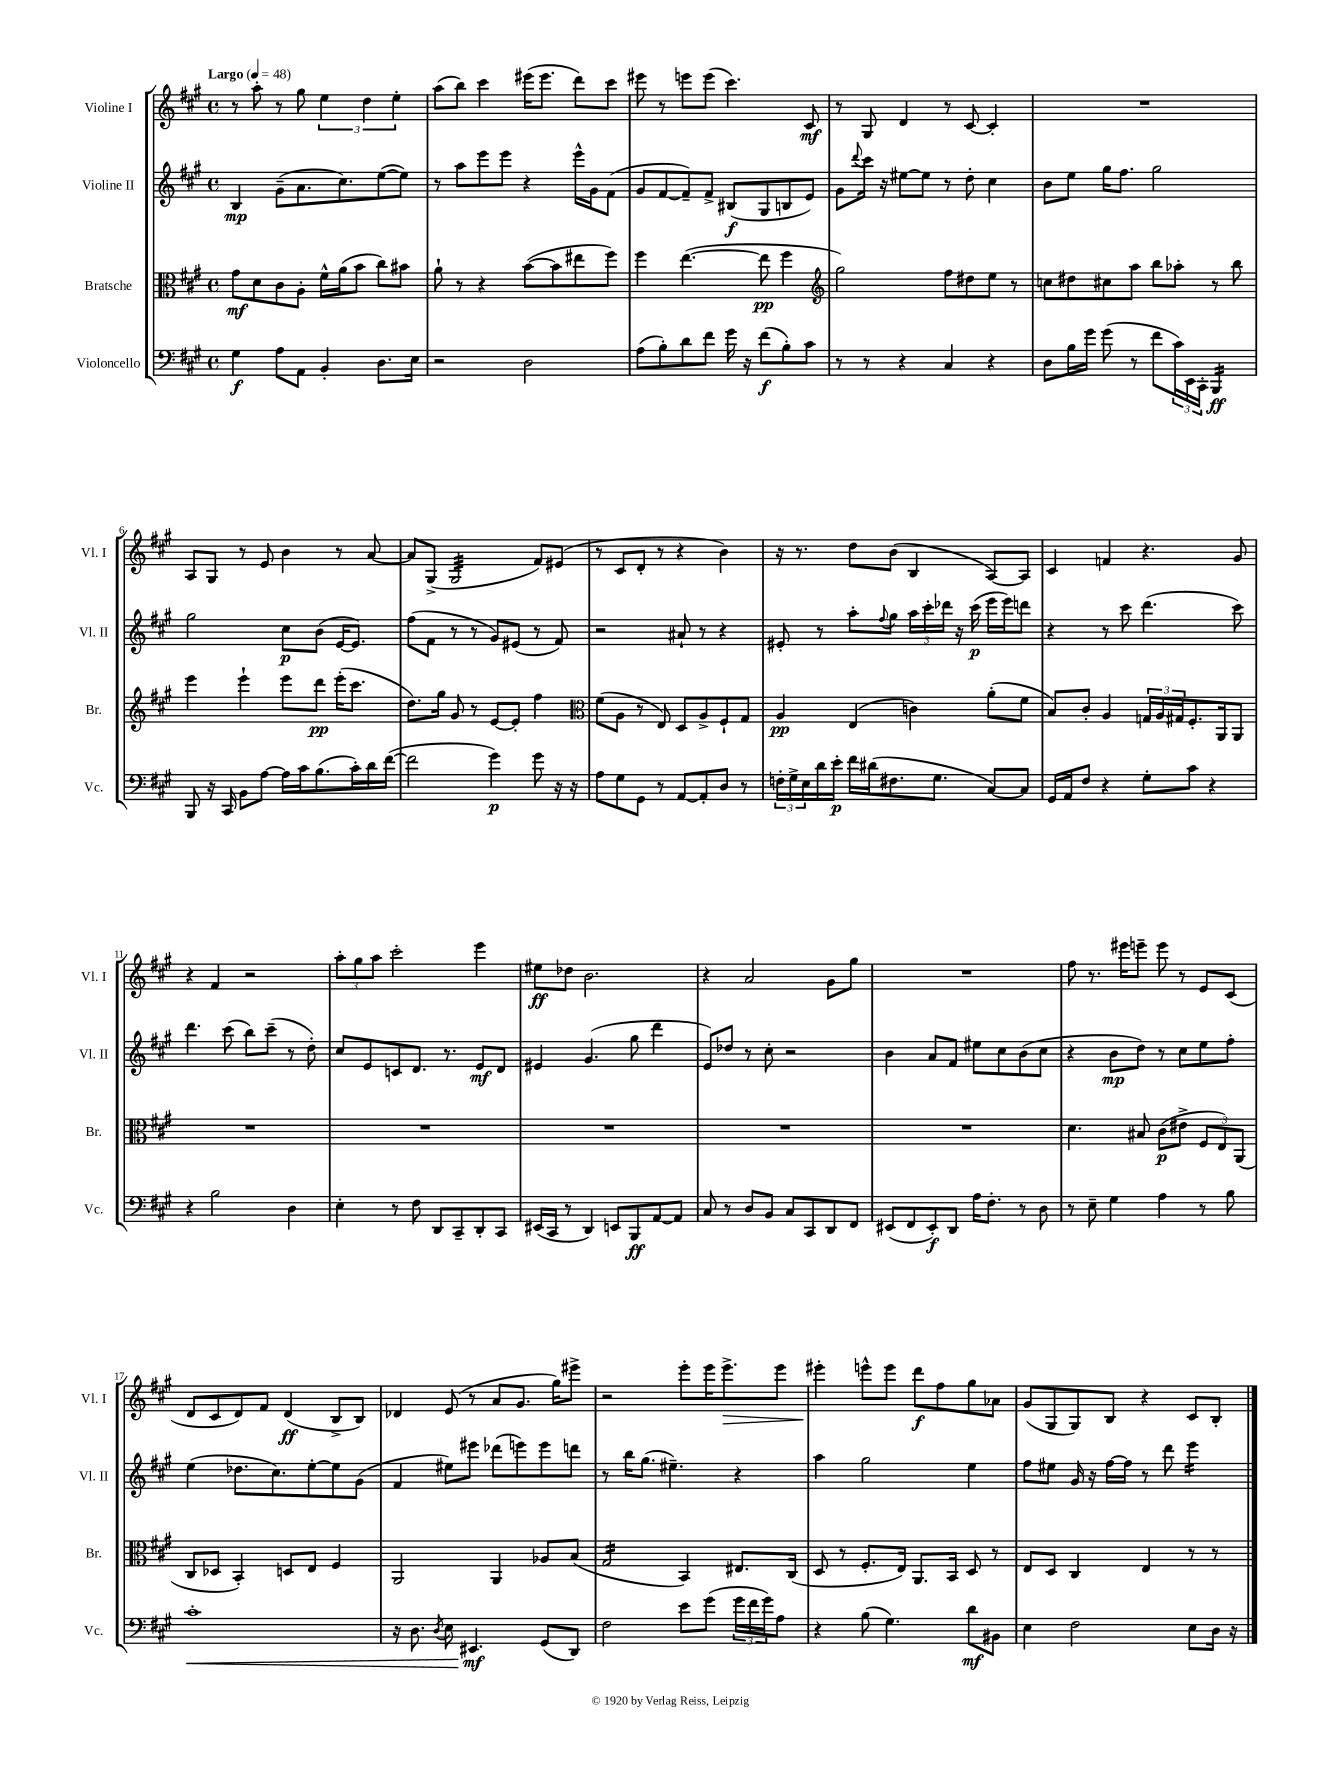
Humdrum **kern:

**kern	**kern	**kern	**kern
*staff4	*staff3	*staff2	*staff1
*clefF4	*clefC3	*clefG2	*clefG2
*k[f#c#g#]	*k[f#c#g#]	*k[f#c#g#]	*k[f#c#g#]
*M4/4	*M4/4	*M4/4	*M4/4
*met(c)	*met(c)	*met(c)	*met(c)
*MM48	*MM48	*MM48	*MM48
4G#\	8g#\L	4B/	8r
.	8d\	.	8aa'\
8A\L	8c#\	(8g#~\L	8r
8AA\J	8A'\J	8.a\	8gg#\
4BB'/	16f#^^\LL	.	6ee\
.	(16a\J	8.cc#\)	.
.	8b\J	.	.
.	.	.	6dd\
8.D\L	8cc#\L)	([8ee\	.
.	.	.	6ee'\
.	8b#\J	8ee\]J)	.
16E\Jk	.	.	.
=	=	=	=
2r	8a`\	8r	(8aa\L
.	8r	8aa\L	8bb\J)
.	4r	8eee\	4ccc#\
.	.	8eee\J	.
2D\	([8b\L	4r	(16eee#\LK
.	.	.	8.eee#\J
.	8b\]	.	.
.	8ee#\	16eee^^\LL	8ddd\L)
.	.	16g#\J	.
.	8ff#\J)	(8f#\J	8ccc#\J
=	=	=	=
(8A\L	4ff#\	8g#/L	8eee#\
8B'\)	.	[8f#/	8r
8d\	([4.ee\	8f#~/])	8eee\L
8f#\J	.	8f#^/J	(8eee\J
16g#\	.	(8B#/L	4.ccc#\)
16r	.	.	.
(8f#\L	8ee\]	8G#/	.
8B'\)	4ff#\	8B/	.
8c#\J	.	8e/J)	8c#/
=	=	=	=
*	*clefG2	*	*
8r	2gg#\)	8g#\L	8r
.	.	8qqddd/	.
8r	.	16ccc#\Jk	8G#/
.	.	16r	.
4r	.	[8ee#\L	4d/
.	.	8ee#\]J	.
4C#/	8ff#\L	8r	8r
.	8dd#\	8dd'\	[8c#/
4r	8ee\J	4cc#\	4c#'/]
.	8r	.	.
=	=	=	=
8D\L	8cc\L	8b\L	1r
16B\L	8dd#\	8ee\J	.
16g#\JJ	.	.	.
(8g#\	8cc#\	16gg#\LK	.
.	.	8.ff#\J	.
8r	8aa\J	.	.
8f#\L	8bb\L	2gg#\	.
24c#\L)	8aa-'\J	.	.
24EE\	.	.	.
24CC#'\JJ	.	.	.
4BBB/	8r	.	.
.	8bb\	.	.
=	=	=	=
8BBB/	4eee\	2gg#\	8A/L
16r	.	.	8G#/J
16CC#/	.	.	.
8BB\L	4eee`\	.	8r
[8A\J	.	.	8e/
16A\]LL	8eee\L	8cc#\L	4b\
16c#\J	.	.	.
(8.B\	8ddd\J	(8b\J	.
.	(16eee'\LK	[16e/LK	8r
16c#'\L)	8.ccc#\J	8.e/]J)	.
16d\	.	.	[8a/
([16f#\JJ	.	.	.
=	=	=	=
2f#\]	8.dd\L)	(8ff#\L	8a/]L
.	.	8f#\J	(8G#^/J
.	16gg#\Jk	.	.
.	8g#/	8r	2G#/
.	8r	8r	.
4g#\)	[8e/L	8g#/L)	.
.	8e'/]J	(8e#/J	.
8g#\	4ff#\	8r	8f#/L)
16r	.	8f#/)	(8e#/J
16r	.	.	.
=	=	=	=
*	*clefC3	*	*
8A\L	(8f#\L	2r	8r
8G#\	8A\J	.	8c#/L
8GG#\J	8r	.	8d'/J
8r	8E/)	.	8r
[8AA/L	8D/L	8a#`/	4r
8AA'/]	8A^/	8r	.
8D/J	8F#`/	4r	4b\)
8r	8G#/J	.	.
=	=	=	=
24F'\LL	4A/	8e#'/	16r
24G#^\	.	.	.
.	.	.	8.r
24E\	.	.	.
16d\	.	8r	.
16e'\JJ	.	.	.
16f#\LL	(4E/	8aa'\L	8dd\L
(16d#\J	.	.	.
.	.	8qqff#/	.
8.F#\	.	8gg#\J	(8b\J
.	4c\)	24aa\LL	4B/
.	.	24ccc#'\	.
8.G#\J	.	.	.
.	.	24ddd-\JJ	.
.	.	16r	.
.	.	(16ccc#\	.
[8C#/L)	(8a'\L	16eee\LL	[8A/L)
.	.	16eee\J)	.
8C#/]J	8f#\J	8ddd\J	8A/]J
=	=	=	=
16GG#/LL	8B/L)	4r	4c#/
16AA/J	.	.	.
8F#/J	8c#'/J	.	.
4r	4A/	8r	4f/
.	.	8ccc#\	.
8G#'\L	24G/LL	(4.ddd\	4.r
.	24A/	.	.
.	24G#/J	.	.
8c#\J	8.F#'/	.	.
4r	.	.	.
.	16AA/k	.	.
.	8AA/J	8ccc#\)	8g#/
=	=	=	=
4r	1r	4.ddd\	4r
2B\	.	.	4f#/
.	.	(8ccc#\	.
.	.	8bb\L)	2r
.	.	(8ccc#~\J	.
4D\	.	8r	.
.	.	8dd'\)	.
=	=	=	=
4E'\	1r	8cc#/L	12aa'\L
.	.	.	12gg#\
.	.	8e/	.
.	.	.	12aa\J
8r	.	8c/	2ccc#'\
8F#\	.	8.d/J	.
8DD/L	.	.	.
.	.	8.r	.
8CC#~/	.	.	.
8DD'/	.	8e/L	4eee\
8CC#/J	.	8d/J	.
=	=	=	=
(16EE#/LL	1r	4e#/	8ee#\L
16CC#/JJ	.	.	.
8r	.	.	8dd-\J
4DD/)	.	(4.g#/	2.b\
8EE/L	.	.	.
8BBB/	.	8gg#\	.
[8AA/	.	4ddd\	.
8AA/]J	.	.	.
=	=	=	=
8C#/	1r	8e/L)	4r
8r	.	8dd-/J	.
8D/L	.	8r	2a/
8BB/J	.	8cc#'\	.
8C#/L	.	2r	.
8CC#/	.	.	.
8DD/	.	.	8g#\L
8FF#/J	.	.	8gg#\J
=	=	=	=
(8EE#/L	1r	4b\	1r
8FF#/	.	.	.
8EE#'/)	.	8a/L	.
8DD/J	.	8f#/J	.
16A\LK	.	8ee#\L	.
8.F#'\J	.	.	.
.	.	8cc#\	.
8r	.	(8b\	.
8D\	.	8cc#\J	.
=	=	=	=
8r	4.d\	4r	8ff#\
8E~\	.	.	8.r
4G#\	.	8b\L	.
.	.	.	16eee#\LK
.	8B#/	8dd\J)	8eee~\J
4A\	(8c#\L	8r	8eee\
.	8e#^\J	8cc#\L	8r
8r	12F#/L	8ee\	8e/L
.	12E/)	.	.
8B\	.	8ff#'\J	(8c#/J
.	(12AA/J	.	.
=	=	=	=
1c#'	8C#/L	(4ee\	8d/L
.	8D-/J	.	8c#/
.	4BB'/)	8.dd-\L	8d/)
.	.	.	8f#/J
.	.	8.cc#\)	.
.	8D/L	.	(4d/
.	8E/J	[8ee'\	.
.	4F#/	8ee\]	8B^/L
.	.	(8g#\J	8B/J)
=	=	=	=
16r	2AA/	4f#/	4d-/
8.D\	.	.	.
8qD/	.	.	.
8E\	.	8ee#\L)	(8e/
4.EE#/	.	8eee#\J	8r
.	4AA/	(8ddd-\L	8a/L
.	.	8eee\)	8.g#/J
(8GG#/L	8A-/L	8eee\	.
.	.	.	16gg#\LK)
8DD/J)	(8B/J	8ddd\J	8eee#^\J
=	=	=	=
2F#\	2G#/	8r	2r
.	.	16bb\LK	.
.	.	(8.gg#\J	.
.	.	4.ee#~\)	.
8e\L	4BB/)	.	8eee'\L
(8g#\J	.	.	16eee\K
.	.	.	8.eee^\
24g#\LL	8.E#/L	4r	.
24f#\	.	.	.
24g#\J)	.	.	.
8A\J	.	.	8eee\J
.	(16C#/Jk	.	.
=	=	=	=
4r	8D/	4aa\	4eee#'\
.	8r	.	.
(8B\	8.F#'/L	2gg#\	8eee^^\L
4.G#\)	.	.	8eee\J
.	16E/Jk)	.	.
.	8.AA/L	.	8ddd\L
.	.	.	8ff#\
.	16BB/Jk	.	.
8d\L	8D/	4ee\	8gg#\
8BB#\J	8r	.	8a-\J
=	=	=	=
4E\	8E/L	8ff#\L	(8g#/L
.	8D/J	8ee#\J	8G#/
2F#\	4C#/	16g#/	8G#/)
.	.	16r	.
.	.	[16ff#\LL	8B/J
.	.	16ff#\]JJ	.
.	4E/	8r	4r
.	.	8ddd\	.
8E\L	8r	4eee\	8c#/L
16D\Jk	8r	.	8B'/J
16r	.	.	.
==	==	==	==
*-	*-	*-	*-
